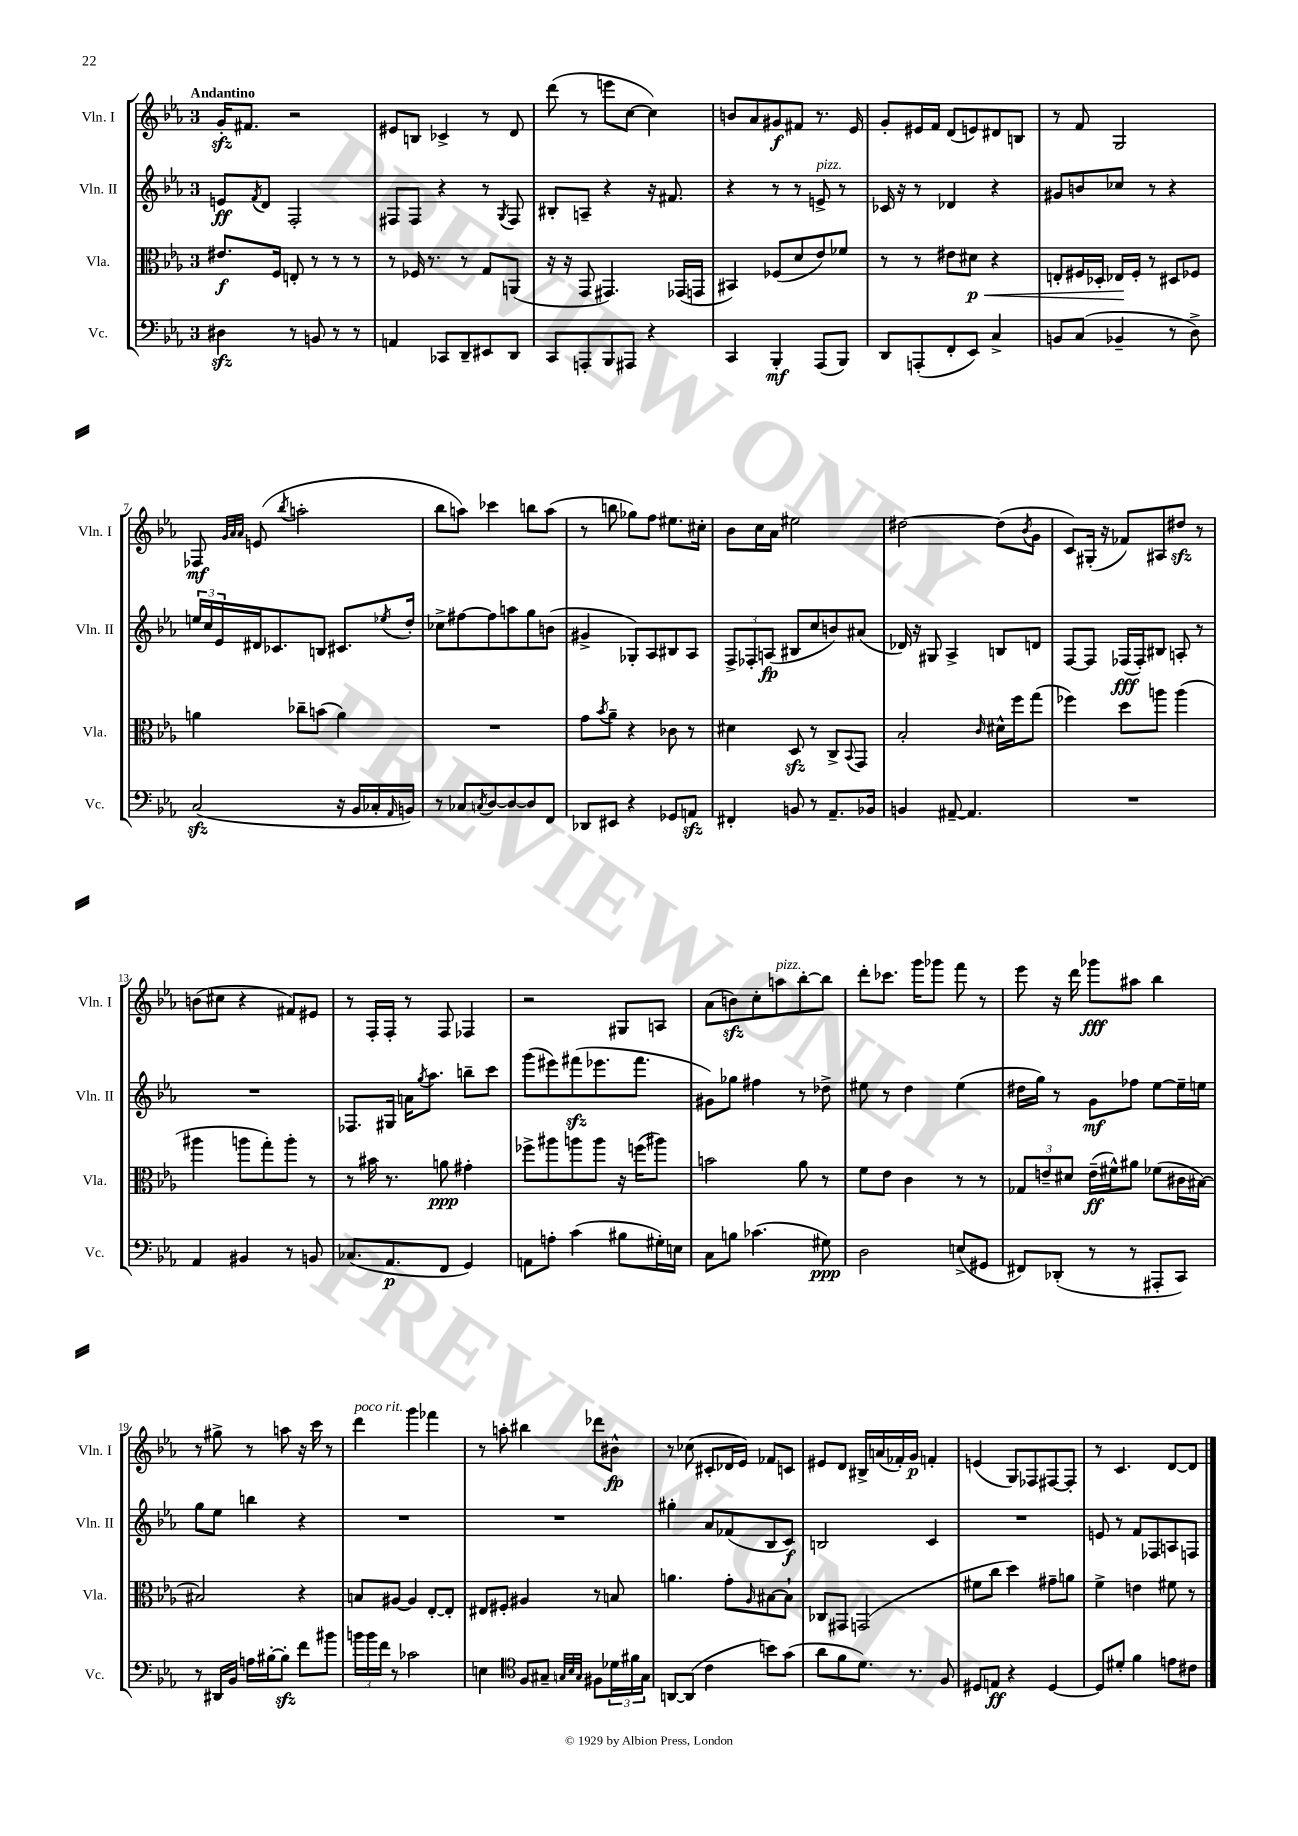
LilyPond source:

<<
\new StaffGroup <<
\new Staff = "s0" \with { instrumentName = "Vln. I" shortInstrumentName = "Vln. I" } {
    \clef treble \key ees \major \once \override Staff.TimeSignature.style = #'single-digit \time 3/4 \tempo "Andantino"
    g'16-.\sfz fis'8. r2 |
    eis'8 b8 ces'4-> r8 d'8 |
    d'''8( r8 e'''8 c''8~ c''4) |
    b'8 aes'8 gis'8\f fis'8 r8. ees'16 |
    g'8-. eis'16 f'16 d'8( e'8) dis'8 b8 |
    r8 f'8 g2 |
    fes8\mf \grace { g'32 aes'32 aes'32 } e'8( \acciaccatura { bes''8 } a''2-. |
    bes''8 a''8) ces'''4 b''8 a''8( |
    r8 b''8 ges''8) f''8 eis''8. cis''16-. |
    bes'8 c''16 aes'16 eis''2 |
    dis''2~ dis''8( \acciaccatura { bes'8 } g'8 |
    c'8) gis16-.( r16 fes'8) ais8 dis''8\sfz r8 |
    b'8( cis''8 r4 fis'8) eis'8 |
    r8 f16-. f16-. r8 f8 fes4 |
    r2 gis8 a8 |
    aes'8( b'8\sfz) c''8-. a''8^\markup { \italic "pizz." } bes''8~-. bes''8 |
    d'''8-. ces'''8. g'''16 ges'''8 f'''8 r8 |
    ees'''8 r16 d'''16 ges'''8\fff ais''8 bes''4 |
    r8 gis''8-> r8 a''8 r16 c'''16 r8 |
    d'''4^\markup { \italic "poco rit." } g'''4 fes'''4 |
    r8 a''8-. bis''4 des'''8 bis'8-^\fp |
    r8 ces''8( cis'8-. des'16 ees'16) fes'8 c'8 |
    eis'8 d'8 bis16-> a'16( fes'16-.) g'16\p f'4-. |
    e'4( g8) fes8 fis8~ fis8-. |
    r8 c'4. d'8~ d'8 \bar "|." |
}
\new Staff = "s1" \with { instrumentName = "Vln. II" shortInstrumentName = "Vln. II" } {
    \clef treble \key ees \major \once \override Staff.TimeSignature.style = #'single-digit \time 3/4
    e'8\ff \acciaccatura { f'8 } d'8 f2-. |
    fis8 fis8 r4 r8 \acciaccatura { g8 } fis8 |
    bis8-. a8-- r4 r16 fis'8. |
    r4 r8 r8 e'8->^\markup { \italic "pizz." } r8 |
    ces'16 r16 r8 des'4 r4 |
    gis'8 b'8 ces''8 r8 r4 |
    \tuplet 3/2 { e''16 c''16 ees'16 } dis'16 ces'8. b8 cis'8. \acciaccatura { ees''8 } d''16-. |
    ces''8-> fis''8~ fis''8 a''8 g''8 b'8( |
    gis'4-> ges8-.) aes8 bis8 aes8 |
    \tuplet 3/2 { f8-> fes8-. a8\fp( } bis8 c''8 b'8) ais'8( |
    des'16) r16 gis8 aes4-> b8 d'8 |
    f8~ f8 fes16\fff( fes16-.) bis8 a8-. r8 |
    R2. |
    fes8. gis16 a'16 \acciaccatura { g''8 } aes''8. b''8-- c'''8 |
    g'''8( eis'''8) fis'''8\sfz( ees'''8. fis'''8. |
    gis'8) ges''8 fis''4 r8 des''8-> |
    eis''8 r8 d''4 eis''4( |
    dis''16 g''16) r8 g'8\mf fes''8 ees''8~ ees''16-- e''16 |
    g''8 ees''8 b''4 r4 |
    R2. |
    R2. |
    gis''4-. aes'8 fes'8( bes8 c'8\f) |
    b2 c'4 |
    R2. |
    e'8 r8 f'8 fes8 a8 f8 \bar "|." |
}
\new Staff = "s2" \with { instrumentName = "Vla." shortInstrumentName = "Vla." } {
    \clef alto \key ees \major \once \override Staff.TimeSignature.style = #'single-digit \time 3/4
    eis'8.\f f16 e8-. r8 r8 r8 |
    r8 fes16 r8. r8 g8 a,8( |
    r16 r16 g,8 gis,4.) ges,16( g,16 |
    bis,4) fes8( d'8 ees'8) fes'8 |
    r8 r8 eis'8 dis'8\p\< r4 |
    e8-. fis16 des16-. ees16\! fis16-. r8 dis8 fes8 |
    a'4 ces''8-- b'8( a'4) |
    R2. |
    g'8 \acciaccatura { bes'8 } aes'8-- r4 ces'8 r8 |
    dis'4 d8\sfz r8 c8-> \appoggiatura { bes,8 } g,8 |
    bes2-. \grace { c'16 } dis'16-^ f''16 g''8( |
    fes''4) d''8 a''8 a''4( |
    ais''4 a''8 g''8-.) a''8-. r8 |
    r8 bis'16 r8. a'8\ppp gis'4-. |
    fes''8-> ais''8 a''8 a''8 r16 f''16( ais''8) |
    b'2 aes'8 r8 |
    f'8 ees'8 c'4 r8 r8 |
    \tuplet 3/2 { ges8 e'8-- dis'8 } e'16--\ff( fis'16-^) ais'8 fes'8( cis'16 bis16~) |
    bis2 r4 |
    b8 ais8~ ais4 ees8~-. ees8-. |
    eis8 fis8-. ais4 r8 b8 |
    a'4. g'8-. \grace { aes16 } bis8~ bis8-! |
    ces8 gis,8 g,2( |
    fis'8 c''8 d''4) gis'8-- a'8 |
    f'4-> e'4 fis'8 r8 \bar "|." |
}
\new Staff = "s3" \with { instrumentName = "Vc." shortInstrumentName = "Vc." } {
    \clef bass \key ees \major \once \override Staff.TimeSignature.style = #'single-digit \time 3/4
    dis4\sfz r8 b,8 r8 r8 |
    a,4 ces,8 d,8-- eis,8 d,8 |
    c,8 a,,8-. bes,,8 ais,,8 r4 |
    c,4 bes,,4-.\mf aes,,8( bes,,8) |
    d,8 a,,8-.( f,8-. ees,8) c4-> |
    b,8 c8( bes,4-- r8 d8->) |
    c2\sfz( r16 bes,16 ces16-. \grace { aes,16 } b,16) |
    r8 ces8 \acciaccatura { c8 } d8~ d8~ d8 f,8 |
    des,8 eis,8 r4 ges,8 a,8\sfz |
    fis,4-. b,8 r8 aes,8.-- bes,16 |
    b,4 ais,8~-- ais,4. |
    R2. |
    aes,4 bis,4 r8 b,8 |
    ces8.( aes,8.\p f,8 g,4) |
    a,8 a8-. c'4( bis8 gis16-.) e16 |
    c8 b8 ces'4.( gis8\ppp) |
    d2 e8->( gis,8 |
    fis,8) des,8-.( r8 r8 ais,,8-. c,8) |
    r8 dis,16 bes,16 a16 bis16~-. bis8-.\sfz f'8 bis'8 |
    \tuplet 3/2 { b'16 b'16 f'16 } r8 ces'2 |
    e4 \clef tenor f8 gis8-- \grace { g32 bes32 g32 } fis8 \tuplet 3/2 { des'16 fis'16 g16 } |
    a,8~ a,8( c'4 b'8) g'8( |
    aes'8 f'8 d'8.) r8. f8 |
    dis8 e8\ff r4 dis4~ |
    dis8 dis'8-. f'4 e'8 cis'8 \bar "|." |
}
>>
>>
